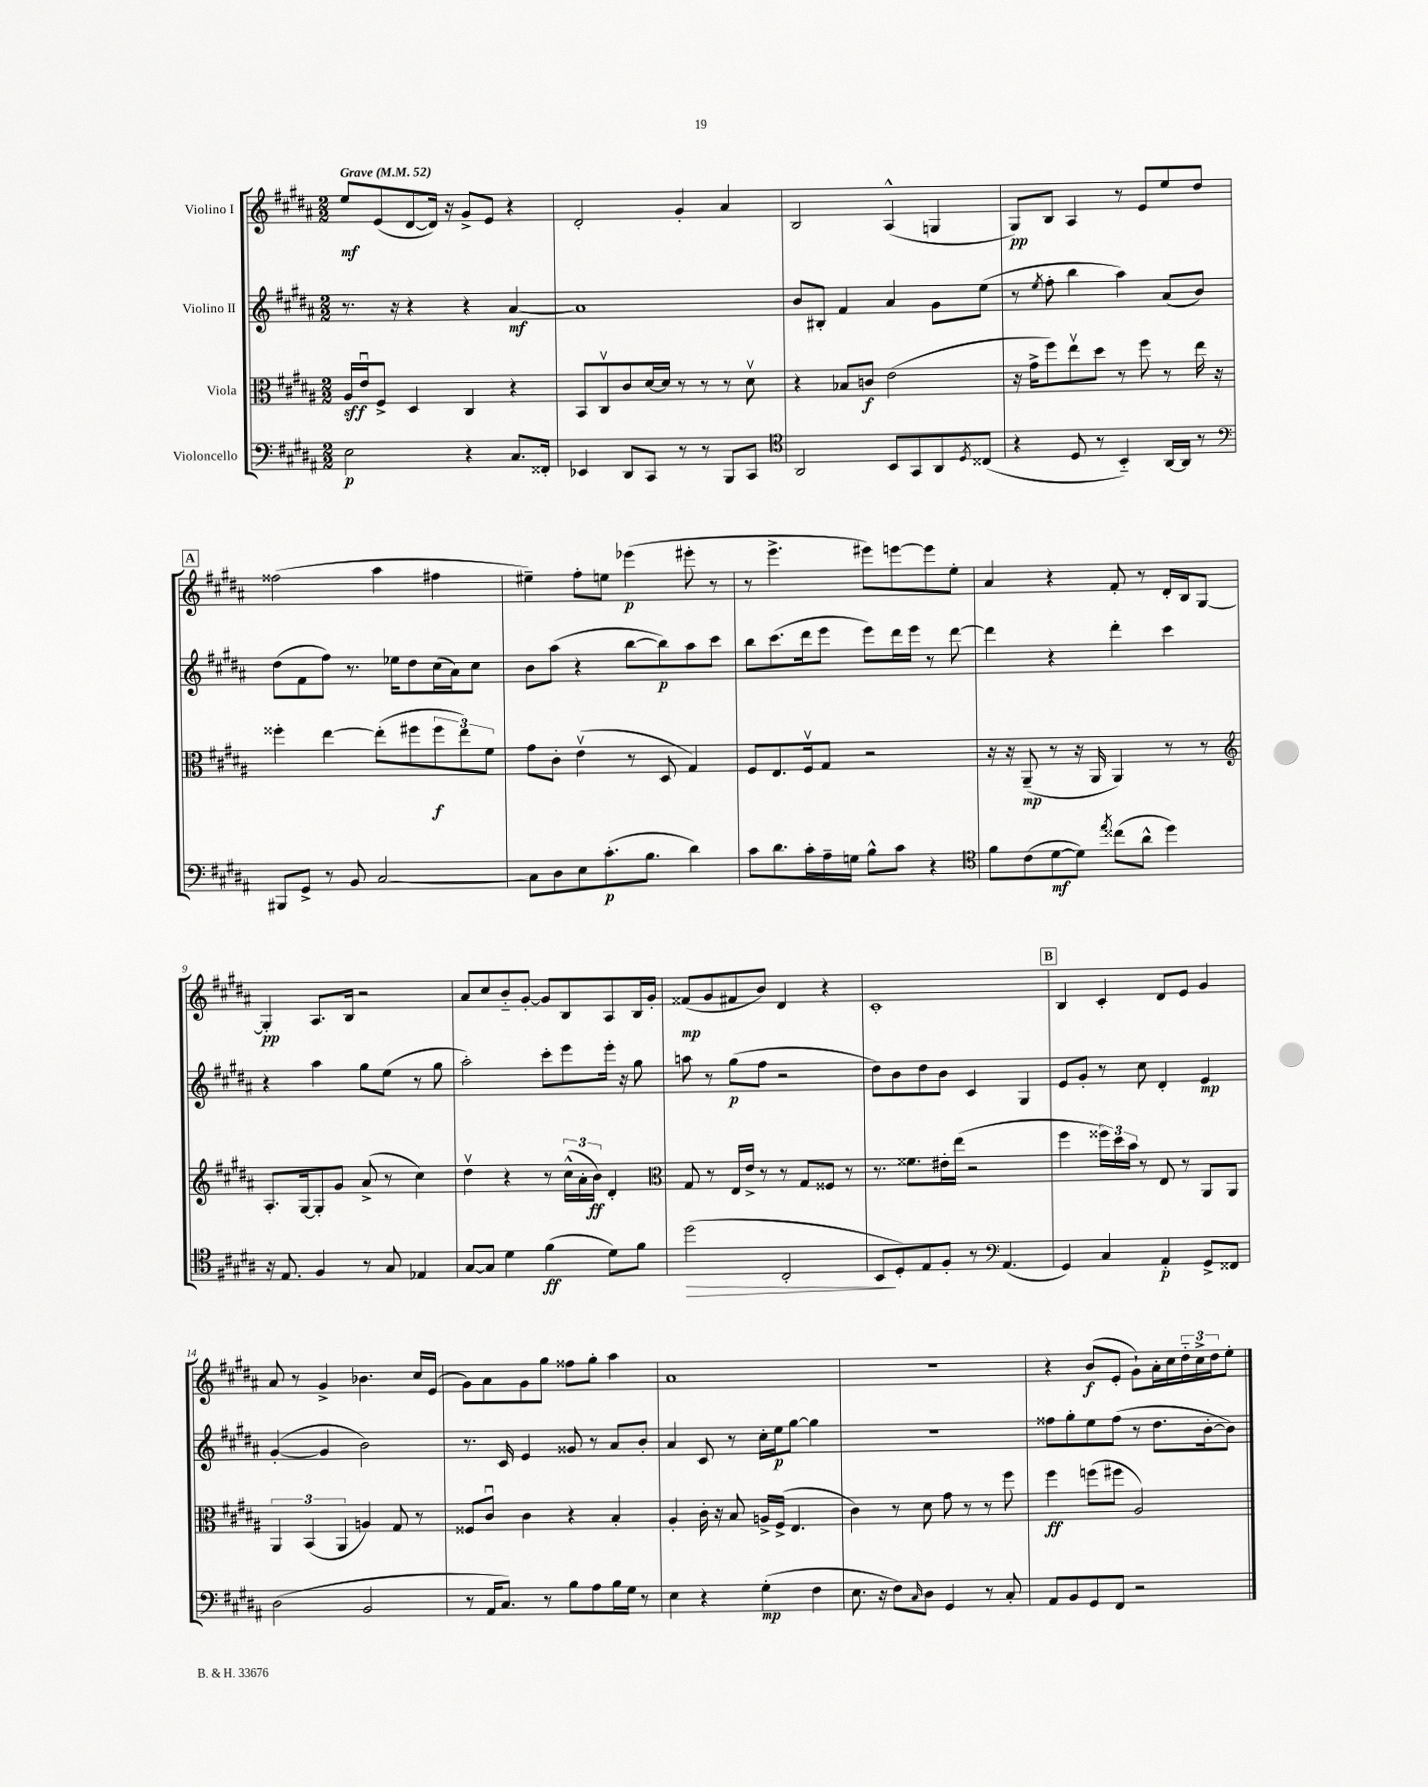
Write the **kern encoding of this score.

**kern	**kern	**kern	**kern
*staff4	*staff3	*staff2	*staff1
*clefF4	*clefC3	*clefG2	*clefG2
*k[f#c#g#d#a#]	*k[f#c#g#d#a#]	*k[f#c#g#d#a#]	*k[f#c#g#d#a#]
*M2/2	*M2/2	*M2/2	*M2/2
*MM52	*MM52	*MM52	*MM52
2E\	16A#/LL	8.r	8ee/L
.	16eu/J	.	.
.	8F#^/J	.	(8e/
.	.	16r	.
.	4D#/	4r	[8d#/
.	.	.	16d#/]Jk)
.	.	.	16r
4r	4C#/	4r	8g#^/L
.	.	.	8e/J
8.C#/L	4r	[4a#/	4r
16FF##'/Jk	.	.	.
=	=	=	=
4EE-/	8BB/L	1a#]	2d#'/
.	8C#v/	.	.
8DD#/L	8c#/	.	.
8CC#/J	[16d#/L	.	.
.	16d#/]JJ	.	.
8r	8r	.	4g#'/
8r	8r	.	.
8BBB/L	8r	.	4a#/
8CC#/J	8d#v\	.	.
=	=	=	=
*clefC4	*	*	*
2AA#/	4r	8b/L	2B/
.	.	8B#'/J	.
.	8B-/L	4f#/	.
.	8c/J	.	.
8BB/L	(2e\	4a#/	(4A#^^/
8GG#/	.	.	.
8AA#/	.	8g#\L	4G/
8qD#/	.	.	.
(8C##/J	.	(8ee\J	.
=	=	=	=
4r	16r	8r	8G#/L)
.	16g#^\LK	.	.
.	.	8qee/	.
.	8ff#\)	8ff#'\	8B/J
8D#/	8eev\	4bb\	4A#/
8r	8dd#\J	.	.
4BB'~/)	8r	4aa#\)	8r
.	8ff#\	.	8e/L
[16AA#/LL	8r	(8a#/L	8ee/
16AA#/]JJ	.	.	.
8r	16ee\	8b/J)	8dd#/J
.	16r	.	.
=	=	=	=
*clefF4	*	*	*
8BBB#/L	4ff##'\	(8dd#\L	(2ff##\
8GG#^/J	.	8f#\	.
8r	[4ee\	8ff#\J)	.
8BB/	.	8.r	.
[2C#/	(8ee'\]L	.	4aa#\
.	.	16ee-\LK	.
.	8ff#\	8dd#\	.
.	12ff#\	(16cc#\L	4ff#\
.	.	16a#\J)	.
.	12ee\)	.	.
.	.	8cc#\J	.
.	12f#\J	.	.
=	=	=	=
8C#\]L	8g#\L	8b\L	4ee#~\)
8D#\	8c#'\J	(8aa#\J	.
8E\	(4ev\	4r	8ff#'\L
(8.c#'\	.	.	8ee\J
.	8r	[8bb\L	(4eee-\
8.B\J	.	.	.
.	8D#/	8bb\])	.
4d#\)	4G#/)	8aa#\	8eee#'\
.	.	8ccc#\J	8r
=	=	=	=
8c#\L	8F#/L	8bb\L	8r
8.d#\	8.E/	(8.ccc#\	4.eee^\
16c#'\L	16F#v/k	16ddd#\k	.
16A#~\	8G#/J	8eee\J	.
16G\JJ	.	.	.
8B^^\L	2r	8eee\L)	8eee#\L)
8c#\J	.	16ddd#\L	[8eee\
.	.	16eee\JJ	.
4r	.	8r	8eee\]
.	.	[8ddd#\	8ee'\J
=	=	=	=
*clefC4	*	*	*
8f#\L	16r	4ddd#\]	4a#/
.	16r	.	.
(8c#\	(8AA#~/	.	.
[8d#\	8r	4r	4r
8d#\]J)	16r	.	.
.	16AA#/	.	.
8qee/	.	.	.
(8cc##\L	4AA#/)	4ddd#'\	8f#'/
8a#^^\J	.	.	8r
4dd#\)	8r	4ccc#\	16d#'/LL
.	.	.	16B/J
.	8r	.	[8G#/J
=	=	=	=
*	*clefG2	*	*
16r	8.A#'/L	4r	4G#'/]
8.E/	.	.	.
.	[16G#/k	.	.
4F#/	8G#'/]	4aa#\	8.A#/L
.	8g#/J	.	.
.	.	.	16B/Jk
8r	(8a#^/	8gg#\L	2r
8G#/	8r	(8ee\J	.
4E-/	4cc#\)	8r	.
.	.	8gg#\	.
=	=	=	=
[8G#/L	4dd#v\	2aa#'\)	8a#/L
8G#/]J	.	.	8cc#/
4d#\	4r	.	8b'~/
.	.	.	[8g#'/J
(4f#\	8r	8ccc#'\L	8g#/]L
.	(24cc#^^\LL	8eee\	8B/
.	24a#'\	.	.
.	24b\JJ)	.	.
8d#\L)	4d#'/	16eee'\Jk	8A#/
.	.	16r	.
8f#\J	.	8gg#\	16B/L
.	.	.	16g#'/JJ
=	=	=	=
*	*clefC3	*	*
(2dd#\	8G#/	8aa\	(8f##/L
.	8r	8r	8g#/
.	16E/LL	(8gg#\L	8f#/
.	16e^/JJ	.	.
.	8r	8ff#\J	8b/J)
2C#'/	8r	2r	4d#/
.	8G#/L	.	.
.	8F##/J	.	4r
.	8r	.	.
=	=	=	=
8BB/L	8.r	8dd#\L)	1c#'
8D#'/)	.	8b\	.
.	8.f##\L	.	.
8E/	.	8dd#\	.
8F#'/J	16e#'\L	8b\J	.
.	(16ee\JJ	.	.
8r	2r	4c#/	.
*clefF4	*	*	*
(4.AA#/	.	.	.
.	.	4G#/	.
=	=	=	=
4GG#/)	4ff#\	8e/L	4B/
.	.	8g#'/J	.
4C#/	24ff##\LL)	8r	4c#'/
.	24dd#\	.	.
.	24b\JJ	.	.
.	8r	8cc#\	.
4AA#'/	8E/	4d#'/	8d#/L
.	8r	.	8e/J
8GG#^/L	8AA#/L	4e/	4g#/
8FF##/J	8AA#/J	.	.
=	=	=	=
(2D#\	6AA#/	([4g#'/	8a#/
.	.	.	8r
.	(6BB/	.	.
.	.	4g#/]	4g#^/
.	6AA#/	.	.
2BB/	4A/)	2b\)	4.b-\
.	8G#/	.	.
.	8r	.	16cc#/LL
.	.	.	(16e/JJ
=	=	=	=
8r	8F##/L	8.r	8g#\L)
16AA#/LK	8c#u/J	.	8a#\
8.C#/J)	.	16c#/	.
.	4c#\	4e/	8g#\
8r	.	.	8gg#\J
8B\L	4r	8g##/	8ff##\L
8A#\	.	8r	8gg#'\J
16B\L	4B'/	8a#/L	4aa#\
16G#\JJ	.	.	.
8r	.	8b'/J	.
=	=	=	=
4E\	4A#'/	4a#/	1a#
4r	16c#'\	8c#/	.
.	16r	.	.
.	8B/	8r	.
(4G#'\	16A^/LL	16cc#'\LL	.
.	(16F#^/JJ	16ee\J	.
.	4.E/	[8gg#\J	.
4F#\	.	4gg#\]	.
=	=	=	=
8.E\	4c#\)	1r	1r
16r	.	.	.
8F#\L)	8r	.	.
16qqC#/	.	.	.
8D#\J	8d#\	.	.
4GG#/	8g#\	.	.
.	8r	.	.
8r	8r	.	.
8C#'/	8ff#\	.	.
=	=	=	=
8AA#/L	4ff#\	8ff##\L	4r
8BB/	.	8gg#'\	.
8GG#/	(8ff\L	8ee\	(8b/L
8FF#/J	8ff#\J	(8ff##\J	8e'/J
2r	2A#/)	8r	8g#`\L)
.	.	8.dd#\L	16a#'\L
.	.	.	16cc#\
.	.	.	24dd#'~\
.	.	.	24cc#^\
.	.	[16b'\k	.
.	.	.	24dd#\J
.	.	8b\]J)	8ee'\J
==	==	==	==
*-	*-	*-	*-
